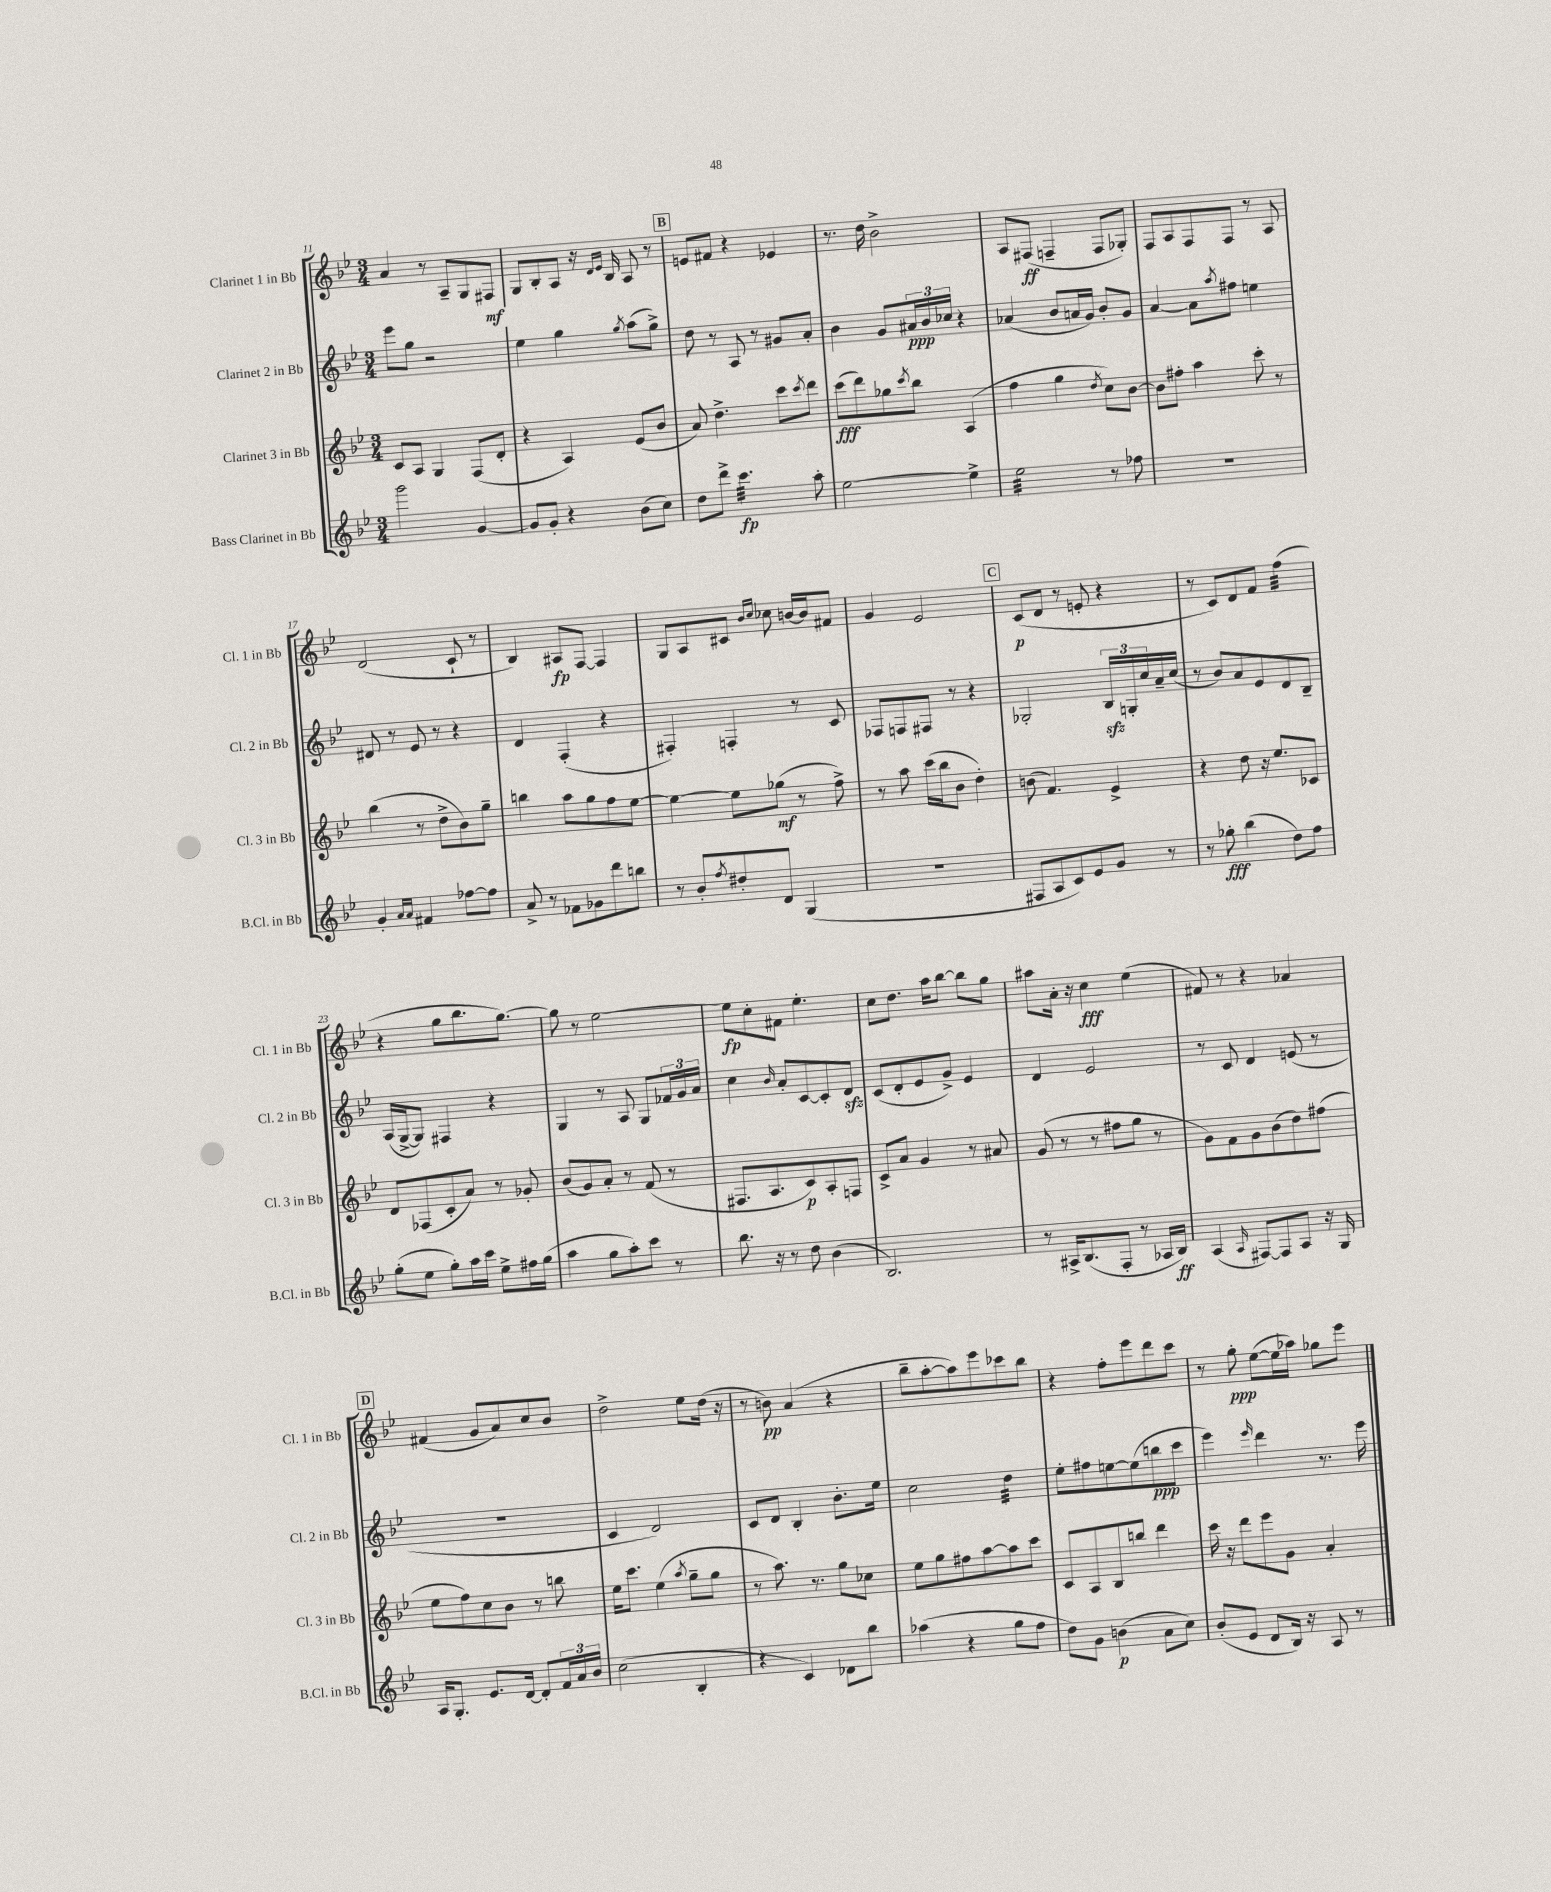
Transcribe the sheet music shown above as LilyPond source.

<<
\new StaffGroup <<
\new Staff = "s0" \with { instrumentName = "Clarinet 1 in Bb" shortInstrumentName = "Cl. 1 in Bb" } {
    \clef treble \key bes \major \numericTimeSignature \time 3/4
    a'4 r8 a8-- g8 fis8\mf |
    g8 bes8-. a8 r16 \grace { d'16 ees'16 } bes16 a8 r8 |
    \mark \markup { \box "B" } e'8 fis'8 r4 ees'4 |
    r8. d''16 bes'2-> |
    a8 fis8\ff( f4-- f8 ges8-.) |
    f8 a8 f8 f8 r8 a8 |
    d'2( c'8-! r8 |
    bes4) ais8\fp f8~ f4 |
    g8 a8 cis'8 \grace { bes'16 c''16 } ces''8 b'16~ b'16 fis'8 |
    g'4 ees'2 |
    \mark \markup { \box "C" } c'8\p( d'8 r8 e'8-. r4 |
    r8 c'8) d'8 f'8 f''4:32( |
    r4 g''8 bes''8. g''8.~) |
    g''8 r8 ees''2~ |
    ees''8\fp c''8-. fis'8 ees''4.-. |
    c''8 d''8. a''16 bes''8~ bes''8 g''8 |
    ais''8 a'16-. r16 c''4\fff ees''4( |
    fis'8) r8 r4 aes'4 |
    \mark \markup { \box "D" } fis'4( g'8 a'8) c''8 bes'8 |
    d''2-> ees''8 d''16( r16 |
    r8 b'8\pp) a'4( r4 |
    bes''8-- a''8~-. a''8) ees'''8 ces'''8 bes''8 |
    r4 f''8-. ees'''8 d'''8 c'''8 |
    r8 g''8-.\ppp ees''8~( ees''16 aes''16) ges''8 ees'''8 \bar "|." |
}
\new Staff = "s1" \with { instrumentName = "Clarinet 2 in Bb" shortInstrumentName = "Cl. 2 in Bb" } {
    \clef treble \key bes \major \numericTimeSignature \time 3/4
    ees'''8 g''8 r2 |
    ees''4 g''4 \acciaccatura { g''8 } a''8( g''8->) |
    \mark \markup { \box "B" } d''8 r8 a8 r8 gis'8 a'8-. |
    bes'4 g'8 \tuplet 3/2 { ais'16\ppp bes'16 ces''16 } r4 |
    aes'4( bes'8 a'16 g'16) bes'8-. g'8 |
    a'4~ a'8 \acciaccatura { a''8 } fis''8 e''4 |
    dis'8 r8 ees'8 r8 r4 |
    d'4 f4-.( r4 |
    fis4-.) f4-. r8 c'8 |
    fes8 f8 fis8 r8 r4 |
    \mark \markup { \box "C" } ges2-. \tuplet 3/2 { bes16\sfz g16-. c''16 } a'16-- c''16( |
    r8 bes'8) a'8 ees'8 d'8 bes8-- |
    a16( g16~-> g8) fis4 r4 |
    g4 r8 a8 g8 \tuplet 3/2 { fes'16 g'16 a'16 } |
    c''4 \grace { bes'16 } a'8-. c'8~ c'8-. d'8\sfz |
    c'8( d'8-. ees'8 g'8->) ees'4 |
    d'4 ees'2 |
    r8 c'8 d'4 e'8( r8 |
    \mark \markup { \box "D" } R2. |
    c'4 d'2) |
    c'8 d'8 bes4-. bes'8.-. ees''16 |
    c''2 d''4:32 |
    ees''8-. fis''8 e''8~ e''8( b''8\ppp c'''8 |
    ees'''4) \grace { ees'''16 } d'''4 r8. ees'''16 \bar "|." |
}
\new Staff = "s2" \with { instrumentName = "Clarinet 3 in Bb" shortInstrumentName = "Cl. 3 in Bb" } {
    \clef treble \key bes \major \numericTimeSignature \time 3/4
    c'8 a8 g4 f8( d'8-. |
    r4 a4) ees'8( bes'8 |
    \mark \markup { \box "B" } a'8) d''4.-> c'''8 \acciaccatura { c'''8 } d'''8 |
    c'''8\fff( d'''8) ges''8 \acciaccatura { c'''8 } bes''8 a4( |
    f''4 g''4 \acciaccatura { d''8 } c''8) bes'8~ |
    bes'8 fis''8-. a''4 c'''8-. r8 |
    bes''4( r8 d''8-> bes'8) g''8-- |
    b''4 a''8 g''8 f''8 ees''8~ |
    ees''4~ ees''8 ges''8\mf( r8 f''8->) |
    r8 a''8 c'''16( bes''16 bes'8 d''4-.) |
    \mark \markup { \box "C" } b'8( f'4.) ees'4-> |
    r4 d''8 r16 ees''8. ces'8 |
    d'8 fes8( c'8-. a'8) r8 ges'8-. |
    bes'8( g'8) a'8-. r8 f'8( r8 |
    fis8. a8. c'8\p) a8-. f8 |
    c'8-> a'8 g'4 r8 ais'8 |
    g'8( r8 r8 fis''8 g''8 r8 |
    g'8) f'8 g'8 bes'8( d''8) fis''8( |
    \mark \markup { \box "D" } ees''8 f''8) c''8 bes'8 r8 b''8 |
    ees''16 c'''8. ees''4( \acciaccatura { a''8 } g''8-- g''8 |
    r8 a''8.) r8. g''8 ces''8 |
    ees''8 g''8 fis''8 a''8~ a''8 c'''8 |
    c'8 a8 bes8 b''8 d'''4 |
    c'''16 r16 d'''8 ees'''8 g'8 a'4-. \bar "|." |
}
\new Staff = "s3" \with { instrumentName = "Bass Clarinet in Bb" shortInstrumentName = "B.Cl. in Bb" } {
    \clef treble \key bes \major \numericTimeSignature \time 3/4
    g'''2 g'4~ |
    g'8 g'8-. r4 bes'8( c''8) |
    \mark \markup { \box "B" } d''8 d'''8-> c'''4.:32\fp a''8-. |
    ees''2~ ees''4-> |
    ees''2:32 r8 fes''8 |
    R2. |
    g'4-. \grace { a'16 a'16 } fis'4 fes''8~ fes''8 |
    a'8-> r8 fes'8 ges'8 d'''8 b''8 |
    r8 bes'8-. \acciaccatura { f''8 } dis''8-. d'8 g4( |
    R2. |
    \mark \markup { \box "C" } fis8 a8 c'8) ees'8 g'8 r8 |
    r8 ges''8-.\fff bes''4( d''8) f''8 |
    g''8-.( ees''8 g''8-.) a''16 c'''16 ees''8-> fis''16 g''16( |
    a''4 g''8 a''8-.) c'''8 r8 |
    bes''8. r16 r8 d''8 bes'4( |
    bes2.) |
    r8 ais16-> bes8.( f8-. r8 aes16 bes16\ff) |
    a4( \grace { a16 } fis8~) fis8 a8 r16 g16 |
    \mark \markup { \box "D" } a16 g8.-. ees'8. d'16~ d'8-. \tuplet 3/2 { f'16 a'16 bes'16 } |
    c''2( bes4-. |
    r4 c'4) des'8 bes''8 |
    aes''4( r4 g''8 f''8 |
    d''8) g'8 b'4\p( a'8 c''8) |
    bes'8-.( ees'8 d'8 bes16) r16 a8 r8 \bar "|." |
}
>>
>>
\layout { \context { \Score currentBarNumber = #11 } }
